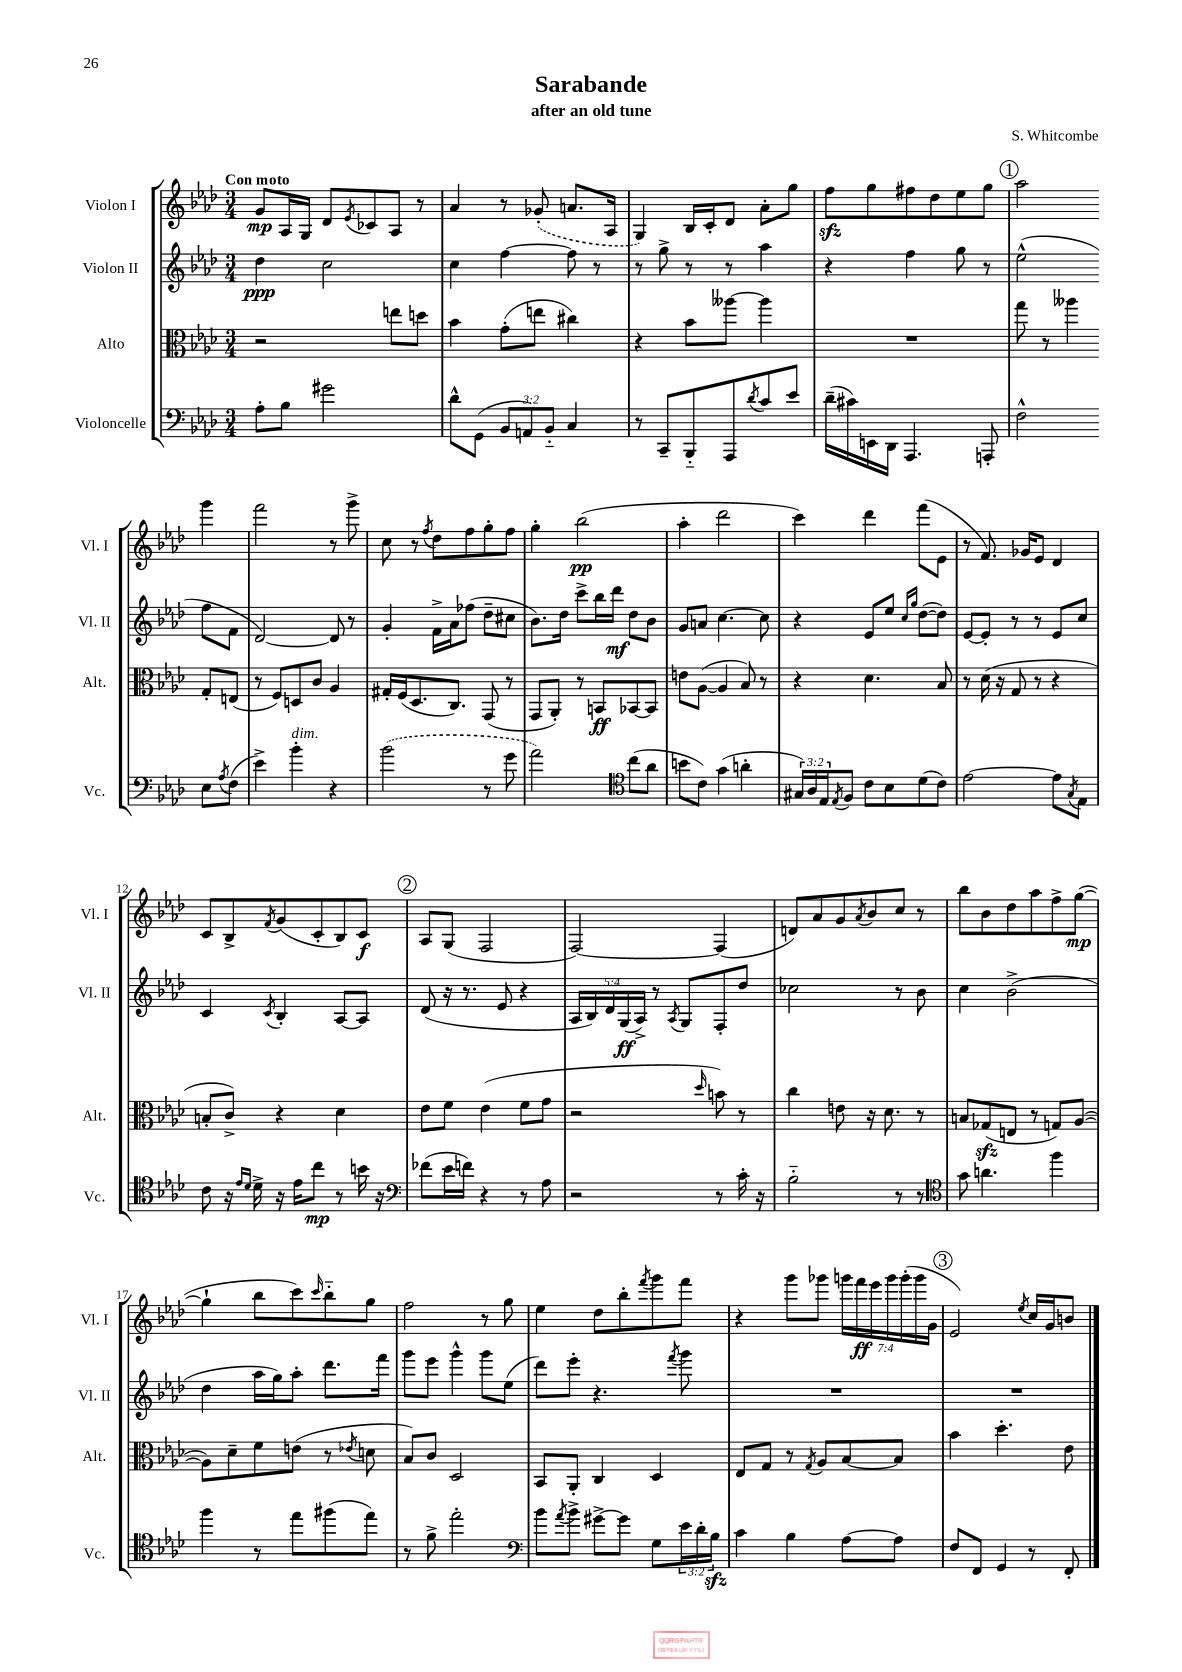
\header { title = "Sarabande" composer = "S. Whitcombe" subtitle = "after an old tune" }
<<
\new StaffGroup <<
\new Staff = "s0" \with { instrumentName = "Violon I" shortInstrumentName = "Vl. I" } {
    \clef treble \key aes \major \numericTimeSignature \time 3/4 \override Staff.TupletNumber.text = #tuplet-number::calc-fraction-text \tempo "Con moto"
    g'8\mp aes16 g16 des'8 \acciaccatura { ees'8 } ces'8 aes8 r8 |
    aes'4 r8 \once \slurDashed ges'8-.( a'8. aes16 |
    g4) bes16 c'16-. des'8 aes'8-. g''8 |
    f''8\sfz g''8 fis''8 des''8 ees''8 g''8 |
    \mark \markup { \circle "1" } aes''2 g'''4 |
    f'''2 r8 g'''8-> |
    c''8 r8 \acciaccatura { f''8 } des''8 f''8 g''8-. f''8 |
    g''4-. bes''2\pp( |
    aes''4-. des'''2 |
    c'''4) des'''4 f'''8( ees'8 |
    r8 f'8.) ges'16 ees'8 des'4 |
    c'8 bes8-> \acciaccatura { f'8 } g'8( c'8-. bes8) c'8\f |
    \mark \markup { \circle "2" } aes8 g8( f2 |
    f2~) f4( |
    d'8) aes'8 g'8 \acciaccatura { aes'8 } bes'8 c''8 r8 |
    bes''8 bes'8 des''8 aes''8 f''8-> g''8~\mp( |
    g''4-! bes''8 c'''8) \grace { c'''16 } bes''8-_ g''8 |
    f''2 r8 g''8 |
    ees''4 des''8 bes''8-. \acciaccatura { f'''8 } g'''8 f'''8 |
    r4 g'''8 ges'''8 \tuplet 7/4 { g'''16 f'''16\ff ees'''16 g'''16 g'''16-.( g'''16 g'16 } |
    \mark \markup { \circle "3" } ees'2) \acciaccatura { ees''8 } c''16 g'16 b'8 \bar "|." |
}
\new Staff = "s1" \with { instrumentName = "Violon II" shortInstrumentName = "Vl. II" } {
    \clef treble \key aes \major \numericTimeSignature \time 3/4 \override Staff.TupletNumber.text = #tuplet-number::calc-fraction-text
    des''4\ppp c''2 |
    c''4 f''4~ f''8 r8 |
    r8 g''8-> r8 r8 aes''4 |
    r4 f''4 g''8 r8 |
    \mark \markup { \circle "1" } ees''2-^( f''8 f'8 |
    des'2~) des'8 r8 |
    g'4-. f'16-> aes'16 fes''8( des''8-- cis''8 |
    bes'8.) des''16 c'''8-> bes''16 des'''16\mf des''8 bes'8 |
    g'8 a'8 c''4.~ c''8 |
    r4 ees'8 ees''8 \grace { c''16 g''16 } des''8~( des''8) |
    ees'8~ ees'8-. r8 r8 ees'8 c''8 |
    c'4 \acciaccatura { c'8 } bes4-. aes8~ aes8 |
    \mark \markup { \circle "2" } des'8( r16 r8. ees'8 r4 |
    \tuplet 5/4 { aes16 bes16) des'16 g16\ff( aes16->) } r8 \acciaccatura { aes8 } g8 f8-. des''8 |
    ces''2 r8 bes'8 |
    c''4 bes'2->( |
    des''4 aes''16 g''16) aes''8-. des'''8. f'''16 |
    g'''8 ees'''8 g'''4-^ g'''8 ees''8( |
    des'''8) ees'''8-. r4. \acciaccatura { f'''8 } g'''8 |
    R2. |
    \mark \markup { \circle "3" } R2. \bar "|." |
}
\new Staff = "s2" \with { instrumentName = "Alto" shortInstrumentName = "Alt." } {
    \clef alto \key aes \major \numericTimeSignature \time 3/4
    r2 e''8 d''8 |
    bes'4 g'8-.( e''8 cis''4) |
    r4 bes'8 aeses''8~ aeses''4 |
    R2. |
    \mark \markup { \circle "1" } g''8 r8 aeses''4 g8-. e8( |
    r8 f8) d8 c'8 aes4 |
    gis16-. f16( des8. c8.) g,8( r8 |
    g,8 aes,8-.) r8 b,8\ff bes,8~ bes,8 |
    e'8 aes8~( aes4 bes8) r8 |
    r4 des'4. bes8 |
    r8 des'16( r16 g8 r8 r4 |
    b8-. c'8->) r4 des'4 |
    \mark \markup { \circle "2" } ees'8 f'8 ees'4( f'8 g'8 |
    r2 \grace { des''16 } b'8) r8 |
    c''4 e'8 r16 des'8. r8 |
    b8 ges8\sfz( e8 r8 g8) aes8~( |
    aes8) des'8-- f'8 e'8( r8 \acciaccatura { ees'8 } d'8 |
    bes8) c'8 des2 |
    bes,8 aes,8-. c4 des4 |
    ees8 g8 r8 \acciaccatura { g8 } aes8 bes8~ bes8 |
    \mark \markup { \circle "3" } bes'4 des''4.-. ees'8 \bar "|." |
}
\new Staff = "s3" \with { instrumentName = "Violoncelle" shortInstrumentName = "Vc." } {
    \clef bass \key aes \major \numericTimeSignature \time 3/4 \override Staff.TupletNumber.text = #tuplet-number::calc-fraction-text
    aes8-. bes8 gis'2 |
    des'8-^ g,8( \tuplet 3/2 { bes,8 a,8) bes,8-_ } c4 |
    r8 c,8-- bes,,8-_ aes,,8 \acciaccatura { des'8 } c'8 ees'8 |
    des'16--( cis'16) e,16 des,16 aes,,4. a,,8-. |
    \mark \markup { \circle "1" } f2-^ ees8 \acciaccatura { aes8 } f8( |
    ees'4->) bes'4-.^\markup { \italic "dim." } r4 |
    \once \slurDashed bes'2( r8 g'8 |
    aes'2) \clef tenor c''8( aes'8 |
    b'8 c'8) g'4( a'4-. |
    \tuplet 3/2 { gis16) aes16 ees16 } \acciaccatura { ees8 } f8 c'8 bes8 des'8( c'8) |
    ees'2~ ees'8 \acciaccatura { g8 } ees8 |
    c'8 r16 \grace { ees'16 des'16 } des'16-> r16 ees'16 c''8\mp r8 b'16 r16 |
    \mark \markup { \circle "2" } \clef bass fes'8( ees'16 f'16) r4 r8 aes8 |
    r2 r8 c'16-. r16 |
    bes2-_ r8 r8 |
    \clef tenor g'8 a'4. f''4 |
    f''4 r8 ees''8 fis''8( ees''8) |
    r8 f'8-> ees''2-. |
    \clef bass bes'8 \acciaccatura { aes'8 } bes'8-> gis'8~-> gis'8 g8 \tuplet 3/2 { ees'16 des'16-. bes16\sfz } |
    c'4 bes4 aes8~ aes8 |
    \mark \markup { \circle "3" } f8 f,8 g,4 r8 f,8-. \bar "|." |
}
>>
>>
